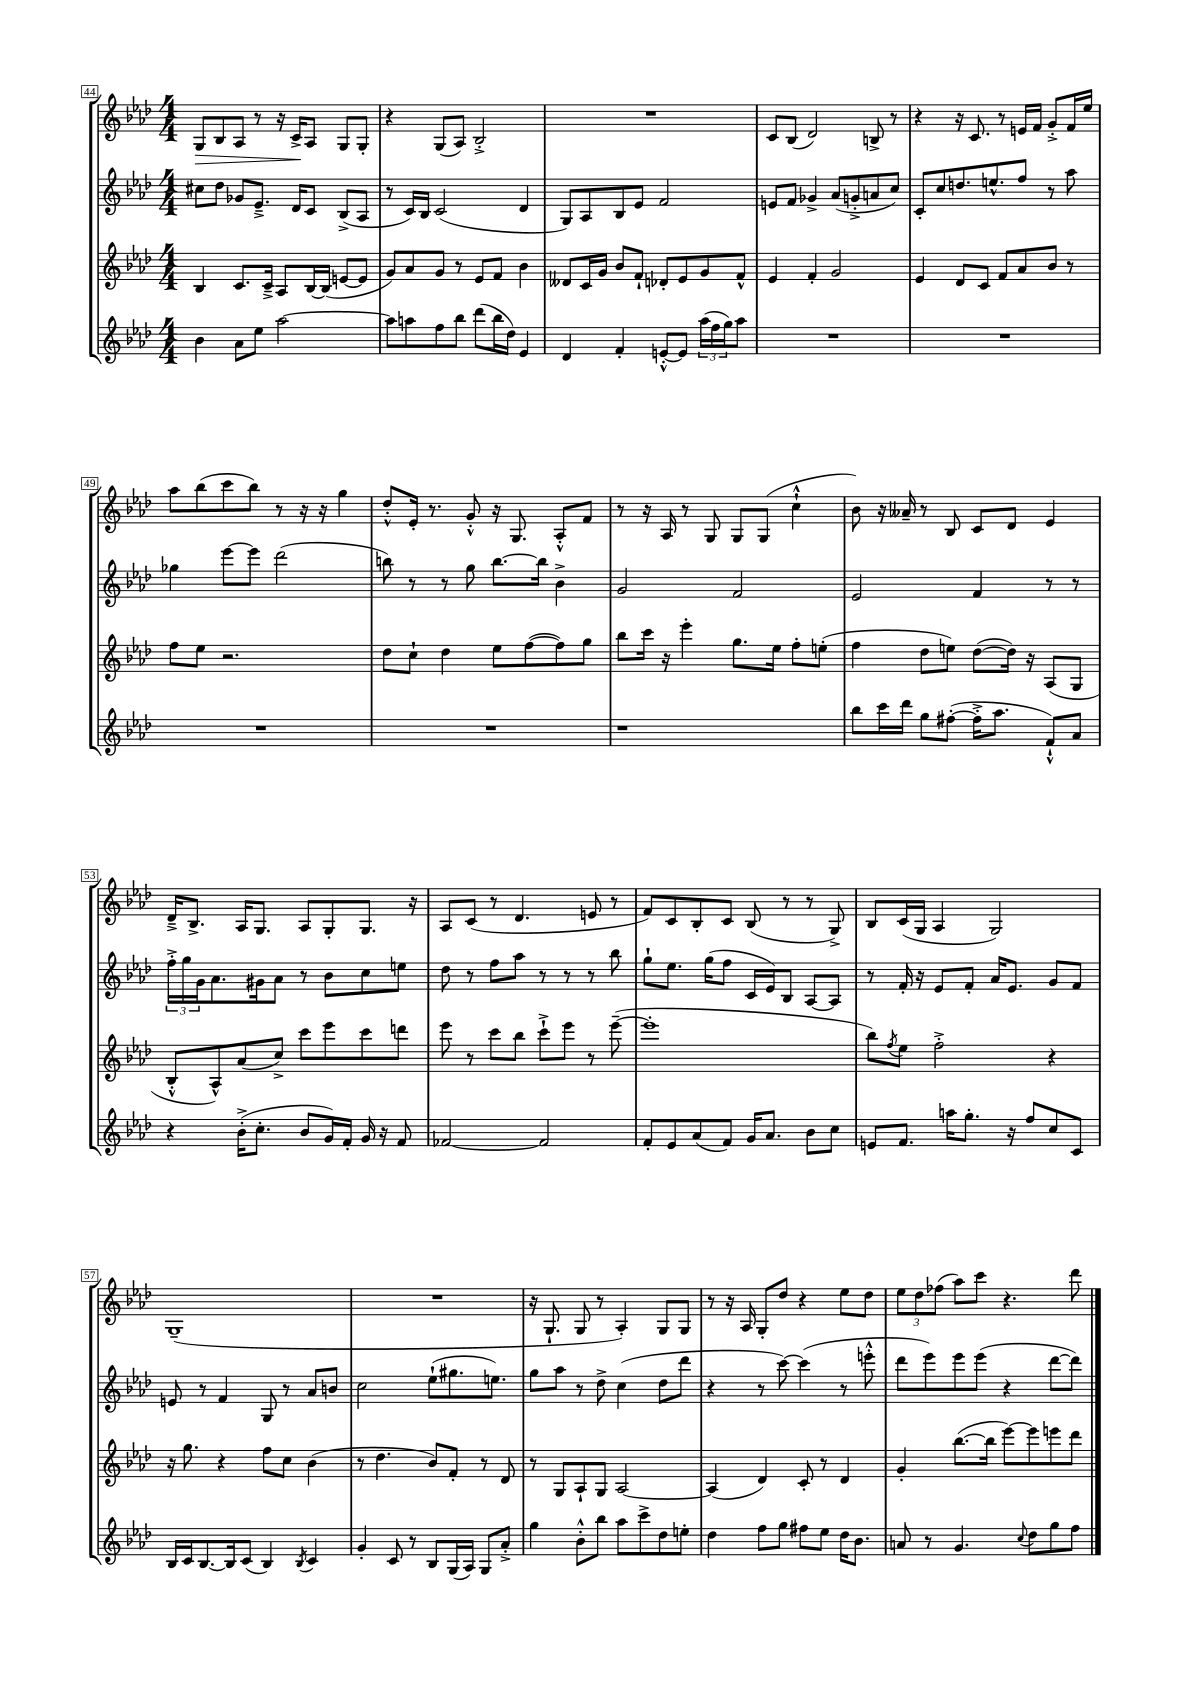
<<
\new StaffGroup <<
\new Staff = "s0" {
    \clef treble \key aes \major \numericTimeSignature \time 4/4
    g8\> bes8 aes8 r8 r16 c'16->\! aes8 g8 g8-. |
    r4 g8( aes8) bes2-.-> |
    R1 |
    c'8 bes8( des'2) b8-> r8 |
    r4 r16 c'8. r8 e'16 f'16 g'8-.-> f'16 ees''16 |
    aes''8 bes''8( c'''8 bes''8) r8 r16 r16 g''4 |
    des''8-.-^ ees'16-. r8. g'8-.-^ r16 g8. aes8-.-^ f'8 |
    r8 r16 aes16 r8 g8 g8 g8( c''4-!-^ |
    bes'8) r16 aeses'16-- r8 bes8 c'8 des'8 ees'4 |
    des'16---> bes8.-> aes16 g8. aes8 g8-. g8. r16 |
    aes8 c'8( r8 des'4. e'8 r8 |
    f'8) c'8 bes8-. c'8 bes8( r8 r8 g8->) |
    bes8 c'16( g16 aes4 g2) |
    g1--( |
    R1 |
    r16 g8.-! g8 r8 aes4-.) g8 g8 |
    r8 r16 aes16 g8-. des''8 r4 ees''8 des''8 |
    \tuplet 3/2 { ees''8 des''8 fes''8( } aes''8) c'''8 r4. des'''8 \bar "|." |
}
\new Staff = "s1" {
    \clef treble \key aes \major \numericTimeSignature \time 4/4
    cis''8 des''8 ges'8 ees'8.---> des'16 c'8 bes8->( aes8 |
    r8 c'16) bes16 c'2( des'4 |
    g8) aes8 bes8 ees'8 f'2 |
    e'8 f'8 ges'4-> aes'8( g'8-.-> a'8 c''8) |
    c'8-. c''8 d''8. e''8.-^ f''8 r8 aes''8 |
    ges''4 ees'''8~ ees'''8 des'''2( |
    b''8) r8 r8 g''8 b''8.~ b''16 bes'4-> |
    g'2 f'2 |
    ees'2 f'4 r8 r8 |
    \tuplet 3/2 { f''16-.-> g''16 g'16 } aes'8. gis'16 aes'8 r8 bes'8 c''8 e''8 |
    des''8 r8 f''8 aes''8 r8 r8 r8 bes''8 |
    g''8-! ees''8. g''16( f''8 c'16 ees'16) bes8 aes8~ aes8 |
    r8 f'16-. r16 ees'8 f'8-. aes'16 ees'8. g'8 f'8 |
    e'8 r8 f'4 g8 r8 aes'8 b'8 |
    c''2 ees''8-!( gis''8. e''8.) |
    g''8 aes''8 r8 des''8-> c''4( des''8 des'''8 |
    r4 r8 c'''8~) c'''4( r8 e'''8-.-^ |
    des'''8 ees'''8) ees'''8 ees'''8( r4 des'''8~ des'''8) \bar "|." |
}
\new Staff = "s2" {
    \clef treble \key aes \major \numericTimeSignature \time 4/4
    bes4 c'8. c'16---> aes8 bes16~ bes16( e'8~ e'8 |
    g'8) aes'8 g'8 r8 ees'8 f'8 bes'4 |
    deses'8 c'16 g'16 bes'8 f'8-! des'8-. ees'8 g'8 f'8-^ |
    ees'4 f'4-. g'2 |
    ees'4 des'8 c'8 f'8 aes'8 bes'8 r8 |
    f''8 ees''8 r2. |
    des''8 c''8-! des''4 ees''8 f''8~( f''8) g''8 |
    bes''8 c'''16 r16 ees'''4-. g''8. ees''16 f''8-. e''8-.( |
    f''4 des''8 e''8) des''8~( des''16) r16 aes8( g8 |
    bes8-.-^ aes8-^) aes'8( c''8->) c'''8 ees'''8 c'''8 d'''8 |
    ees'''8 r8 c'''8 bes''8 c'''8-!-> ees'''8 r8 ees'''8~--( |
    ees'''1-. |
    bes''8) \acciaccatura { f''8 } ees''8 f''2-.-> r4 |
    r16 g''8. r4 f''8 c''8 bes'4( |
    r8 des''4. bes'8) f'8-. r8 des'8 |
    r8 g8 aes8-! g8 aes2~ |
    aes4( des'4) c'8-. r8 des'4 |
    g'4-. bes''8.~( bes''16 ees'''8~) ees'''8 e'''8 des'''8 \bar "|." |
}
\new Staff = "s3" {
    \clef treble \key aes \major \numericTimeSignature \time 4/4
    bes'4 aes'8 ees''8 aes''2~ |
    aes''8 a''8 f''8 bes''8 des'''8( bes''16 des''16) ees'4 |
    des'4 f'4-. e'8~-.-^ e'8 \tuplet 3/2 { aes''16( f''16 g''16) } aes''8 |
    R1 |
    R1 |
    R1 |
    R1 |
    r1 |
    bes''8 c'''16 des'''16 g''8 fis''8~-.( fis''16-.-> aes''8. f'8-!-^) aes'8 |
    r4 bes'16-.->( c''8.-. bes'8 g'16) f'16-. g'16 r16 f'8 |
    fes'2~ fes'2 |
    f'8-. ees'8 aes'8( f'8) g'16 aes'8. bes'8 c''8 |
    e'8 f'8. a''16 g''8.-. r16 f''8 c''8 c'8 |
    bes16 c'16 bes8.~ bes16 c'8( bes4) \acciaccatura { bes8 } c'4 |
    g'4-. c'8 r8 bes8 g16( aes16) g8 aes'8-.-> |
    g''4 bes'8-.-^ bes''8 aes''8 c'''8-> des''8 e''8-. |
    des''4 f''8 g''8 fis''8 ees''8 des''16 bes'8. |
    a'8 r8 g'4. \appoggiatura { c''8 } des''8 g''8 f''8 \bar "|." |
}
>>
>>
\layout { \context { \Score currentBarNumber = #44 \override BarNumber.stencil = #(make-stencil-boxer 0.1 0.3 ly:text-interface::print) } }
